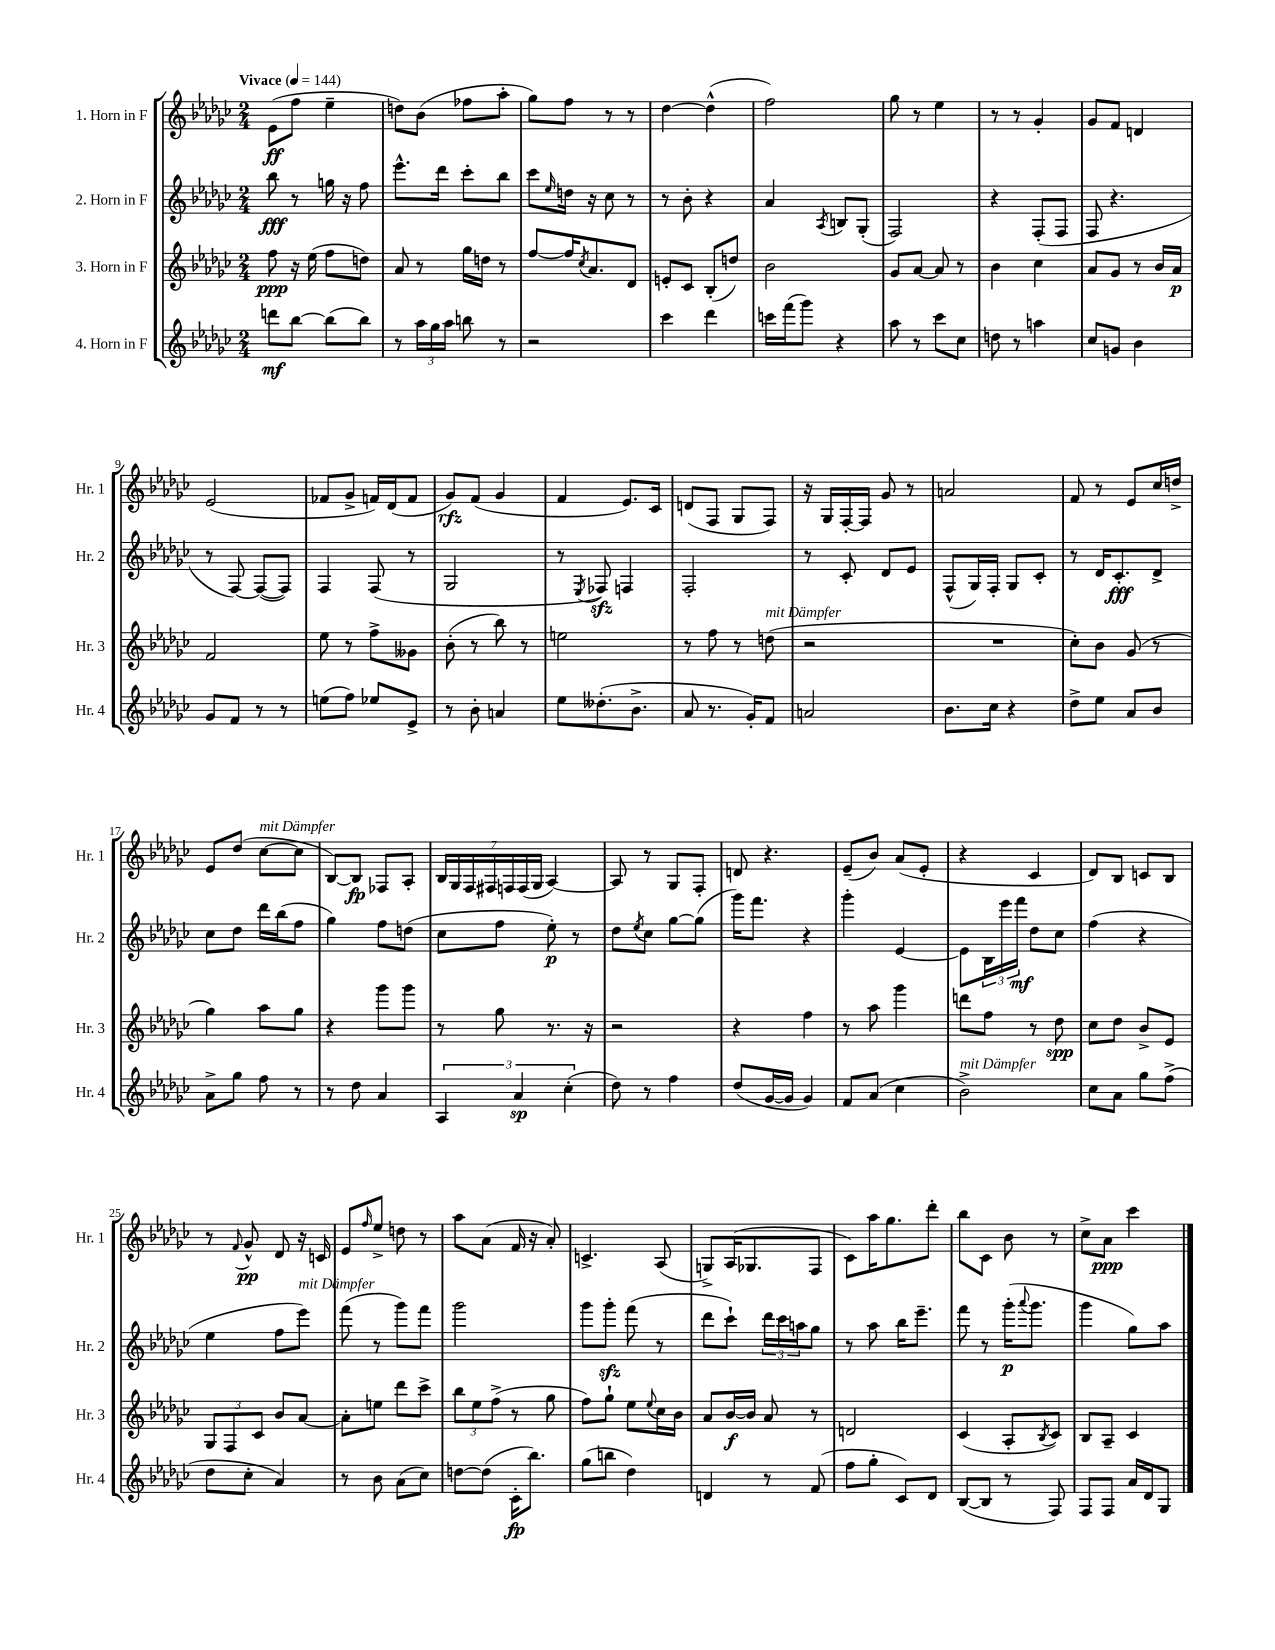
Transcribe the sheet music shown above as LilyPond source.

<<
\new StaffGroup <<
\new Staff = "s0" \with { instrumentName = "1. Horn in F" shortInstrumentName = "Hr. 1" } {
    \clef treble \key ges \major \numericTimeSignature \time 2/4 \tempo "Vivace" 4 = 144
    ees'8\ff( f''8 ees''4-- |
    d''8) bes'8( fes''8 aes''8-. |
    ges''8) f''8 r8 r8 |
    des''4~ des''4-^( |
    f''2) |
    ges''8 r8 ees''4 |
    r8 r8 ges'4-. |
    ges'8 f'8 d'4 |
    ees'2( |
    fes'8 ges'8-> f'16) des'16( f'8 |
    ges'8\rfz) f'8( ges'4 |
    f'4 ees'8.) ces'16 |
    d'8( f8 ges8 f8) |
    r16 ges16 f16~-. f16 ges'8 r8 |
    a'2 |
    f'8 r8 ees'8 ces''16 d''16-> |
    ees'8 des''8( ces''8~^\markup { \italic "mit Dämpfer" } ces''8 |
    bes8~) bes8\fp fes8 aes8-. |
    \tuplet 7/4 { bes16 ges16 f16 fis16 f16 f16( ges16 } aes4~) |
    aes8 r8 ges8 f8-. |
    d'8 r4. |
    ees'8--( bes'8) aes'8( ees'8-. |
    r4 ces'4 |
    des'8) bes8 c'8 bes8 |
    r8 \appoggiatura { f'8 } ges'8-^\pp des'8 r16 c'16 |
    ees'8 \grace { f''16 } ees''8-> d''8 r8 |
    aes''8 aes'8( f'16 r16 aes'8-.) |
    c'4.-> aes8( |
    g8->) aes16( ges8. f8 |
    ces'8) aes''16 ges''8. des'''8-. |
    bes''8 ces'8 bes'8 r8 |
    ces''8-> aes'8\ppp ces'''4 \bar "|." |
}
\new Staff = "s1" \with { instrumentName = "2. Horn in F" shortInstrumentName = "Hr. 2" } {
    \clef treble \key ges \major \numericTimeSignature \time 2/4
    bes''8\fff r8 g''16 r16 f''8 |
    ees'''8.-^ des'''16 ces'''8-. bes''8 |
    ces'''8 \grace { ees''16 } d''16 r16 ces''8 r8 |
    r8 bes'8-. r4 |
    aes'4 \acciaccatura { aes8 } b8 ges8-.( |
    f2) |
    r4 f8-.( f8 |
    f8 r4. |
    r8 f8~) f8~( f8) |
    f4 f8( r8 |
    ges2 |
    r8 \acciaccatura { ees8 } fes8\sfz) f4 |
    f2-. |
    r8 ces'8-. des'8 ees'8 |
    f8-^( ges16) f16-. ges8 ces'8-. |
    r8 des'16 ces'8.-.\fff des'8-> |
    ces''8 des''8 des'''16 bes''16( f''8 |
    ges''4) f''8 d''8( |
    ces''8 f''8 ees''8-.\p) r8 |
    des''8 \acciaccatura { ees''8 } ces''8 ges''8~ ges''8( |
    ges'''16) f'''8. r4 |
    ges'''4-. ees'4~ |
    ees'8 \tuplet 3/2 { bes16 ees'''16 f'''16\mf } des''8 ces''8 |
    f''4( r4 |
    ees''4 f''8 ees'''8^\markup { \italic "mit Dämpfer" }) |
    f'''8( r8 ges'''8) f'''8 |
    ges'''2 |
    ges'''8 ges'''8-.\sfz f'''8( r8 |
    des'''8 ces'''8-!) \tuplet 3/2 { des'''16 ces'''16 a''16 } ges''8 |
    r8 aes''8 bes''16 ees'''8.-- |
    f'''8 r8 ges'''16-.\p( \appoggiatura { aes'''8 } ges'''8. |
    ges'''4 ges''8) aes''8 \bar "|." |
}
\new Staff = "s2" \with { instrumentName = "3. Horn in F" shortInstrumentName = "Hr. 3" } {
    \clef treble \key ges \major \numericTimeSignature \time 2/4
    f''8\ppp r16 ees''16( f''8 d''8) |
    aes'8 r8 ges''16 d''16 r8 |
    f''8~ f''16 \acciaccatura { ces''8 } aes'8. des'8 |
    e'8-. ces'8 bes8-.( d''8) |
    bes'2 |
    ges'8 aes'8~ aes'8 r8 |
    bes'4 ces''4 |
    aes'8 ges'8 r8 bes'16 aes'16\p |
    f'2 |
    ees''8 r8 f''8-> geses'8 |
    bes'8-.( r8 bes''8) r8 |
    e''2 |
    r8 f''8 r8 d''8^\markup { \italic "mit Dämpfer" }( |
    r2 |
    R2 |
    ces''8-.) bes'8 ges'8( r8 |
    ges''4) aes''8 ges''8 |
    r4 ges'''8 ges'''8 |
    r8 ges''8 r8. r16 |
    r2 |
    r4 f''4 |
    r8 aes''8 ges'''4 |
    d'''8 f''8 r8 des''8\spp |
    ces''8 des''8 bes'8-> ees'8 |
    \tuplet 3/2 { ges8 f8 ces'8 } bes'8 aes'8~ |
    aes'8-. e''8 des'''8 ces'''8-> |
    \tuplet 3/2 { bes''8 ees''8 f''8->( } r8 ges''8 |
    f''8) ges''8-! ees''8 \appoggiatura { ees''8 } ces''16 bes'16 |
    aes'8 bes'16~\f bes'16 aes'8 r8 |
    d'2 |
    ces'4( aes8-. \acciaccatura { bes8 } ces'8) |
    bes8 aes8-- ces'4 \bar "|." |
}
\new Staff = "s3" \with { instrumentName = "4. Horn in F" shortInstrumentName = "Hr. 4" } {
    \clef treble \key ges \major \numericTimeSignature \time 2/4
    d'''8\mf bes''8~ bes''8( bes''8) |
    r8 \tuplet 3/2 { aes''16 ges''16 aes''16 } b''8 r8 |
    r2 |
    ces'''4 des'''4 |
    c'''16 f'''16( ges'''8) r4 |
    aes''8 r8 ces'''8 ces''8 |
    d''8 r8 a''4 |
    ces''8 g'8 bes'4 |
    ges'8 f'8 r8 r8 |
    e''8( f''8) ees''8 ees'8-> |
    r8 bes'8-. a'4 |
    ees''8 deses''8.-.( bes'8.-> |
    aes'8 r8. ges'16-.) f'8 |
    a'2 |
    bes'8. ces''16 r4 |
    des''8-> ees''8 aes'8 bes'8 |
    aes'8-> ges''8 f''8 r8 |
    r8 des''8 aes'4 |
    \tuplet 3/2 { aes4 aes'4\sp ces''4-.( } |
    des''8) r8 f''4 |
    des''8( ges'16~ ges'16 ges'4) |
    f'8 aes'8( ces''4 |
    bes'2->^\markup { \italic "mit Dämpfer" }) |
    ces''8 aes'8 ges''8 f''8->( |
    des''8 ces''8-. aes'4) |
    r8 bes'8 aes'8( ces''8) |
    d''8~ d''8( ces'16-.\fp bes''8.) |
    ges''8( b''8 des''4) |
    d'4 r8 f'8( |
    f''8 ges''8-. ces'8) des'8 |
    bes8~( bes8 r8 f8) |
    f8 f8 aes'16 des'16 ges8 \bar "|." |
}
>>
>>
